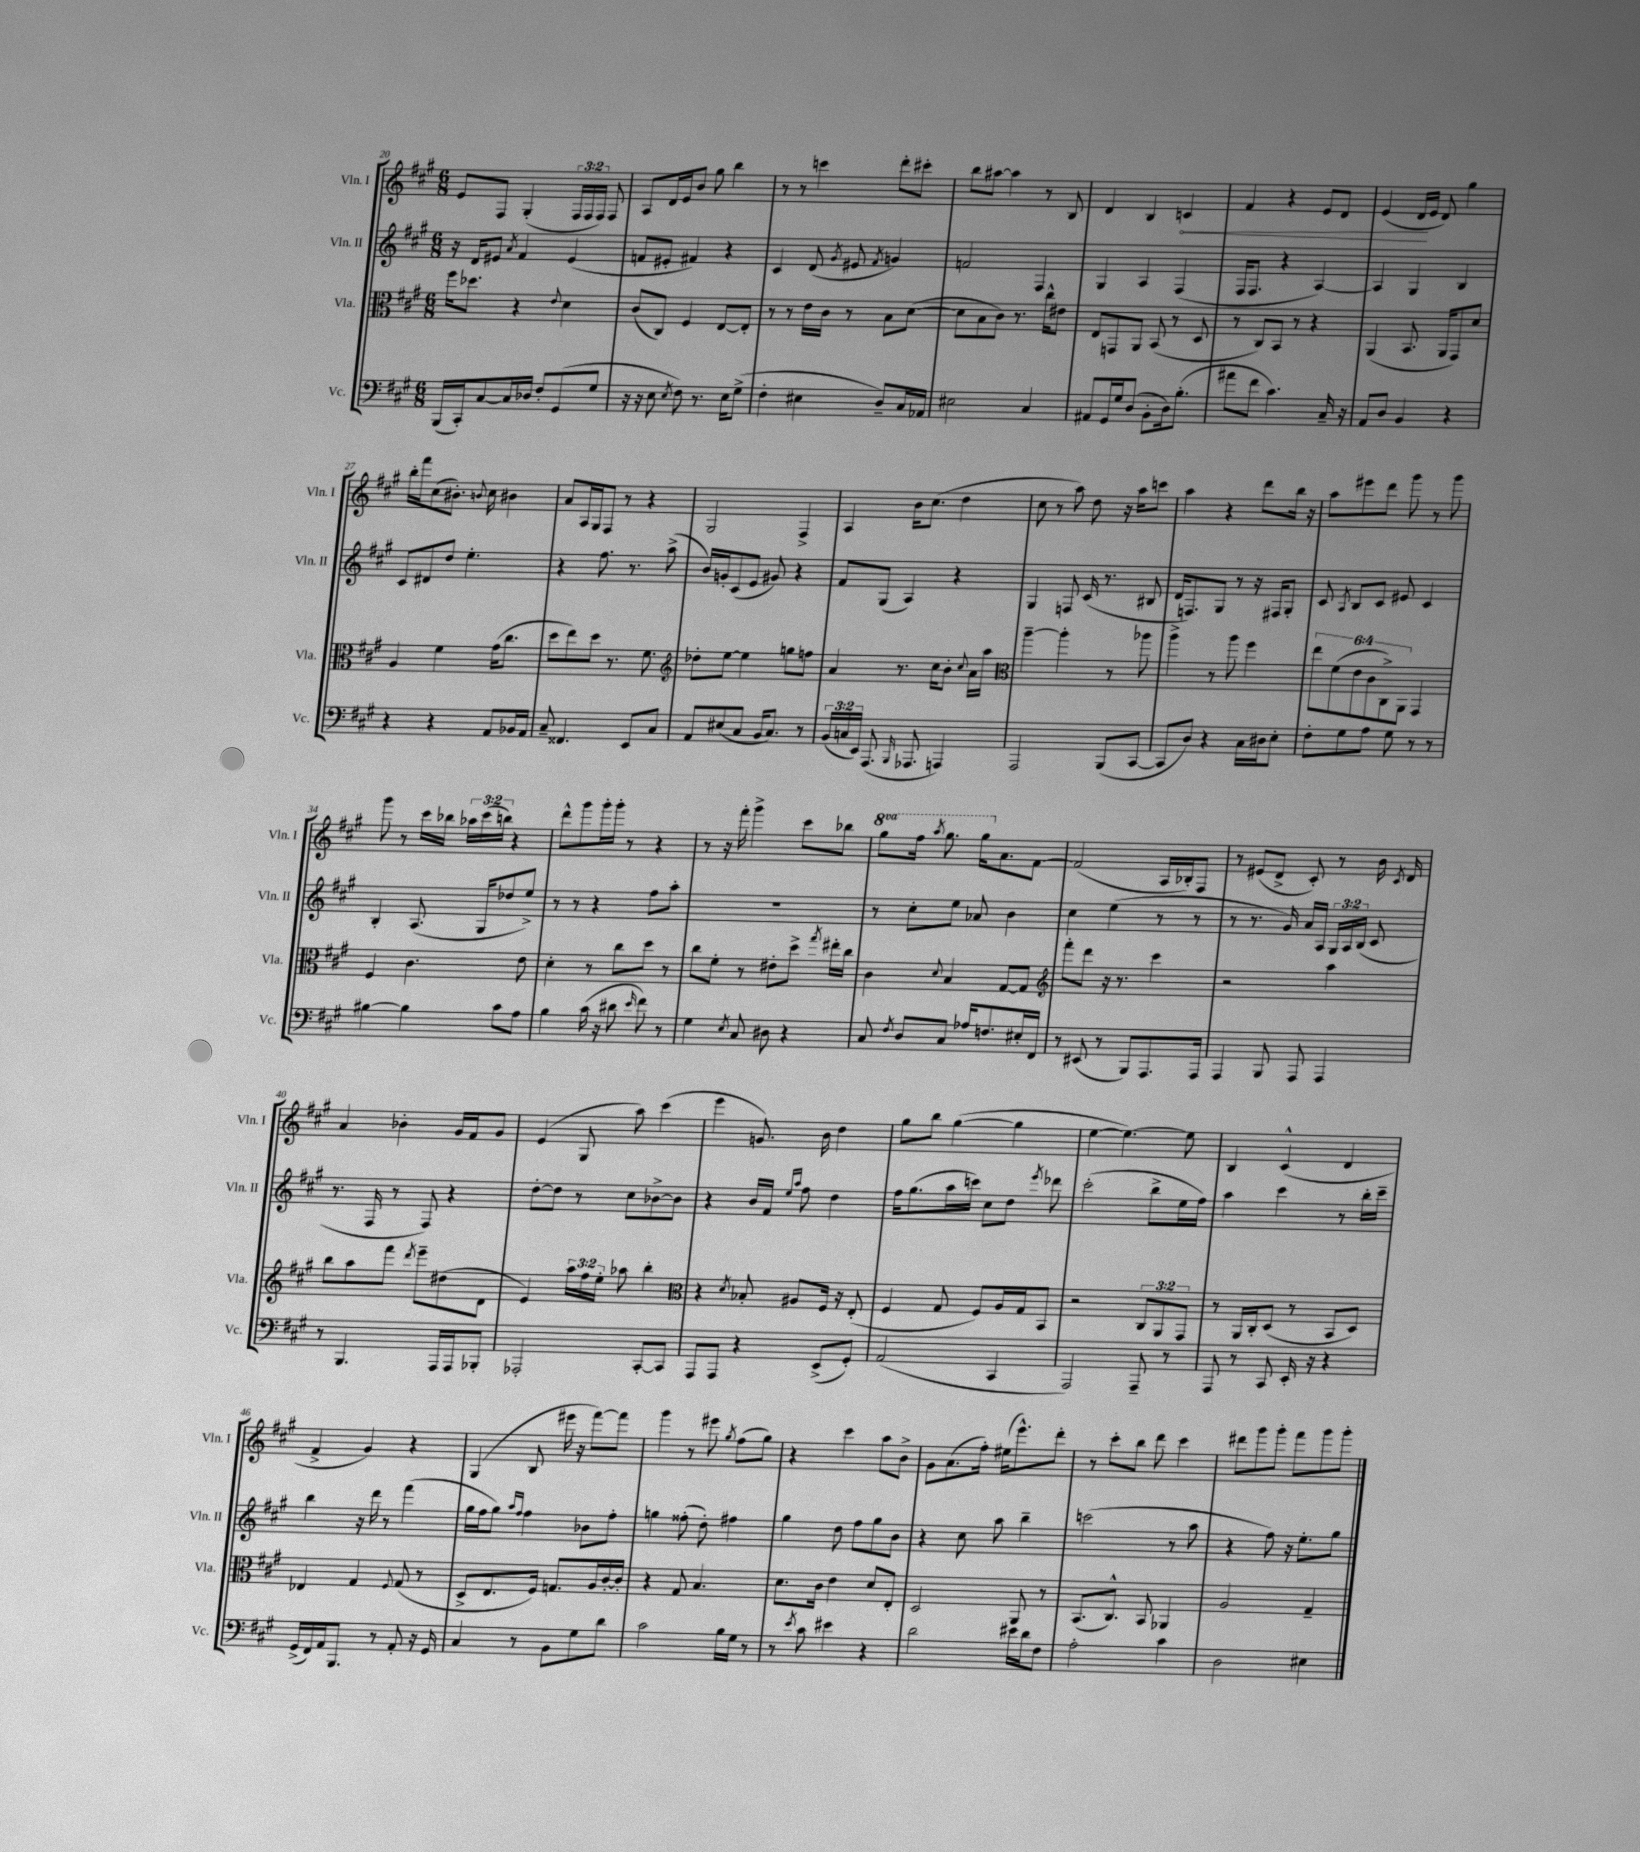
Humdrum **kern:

**kern	**kern	**kern	**kern
*staff4	*staff3	*staff2	*staff1
*clefF4	*clefC3	*clefG2	*clefG2
*k[f#c#g#]	*k[f#c#g#]	*k[f#c#g#]	*k[f#c#g#]
*M6/8	*M6/8	*M6/8	*M6/8
(16BBB/LL	16ff#\LK	16r	8e/L
16CC#'/J)	8.dd-\J	16d/LK	.
[8C#/	.	8e#/J	8F#/J
.	.	8qa/	.
16C#/]L	4r	4f#/	(4G#'/
16D-/JJ	.	.	.
8F#'/L	.	.	.
.	8qqe/	.	.
(8GG#/	4d\	(4e#/	24F#/LL
.	.	.	24F#/
.	.	.	24F#/JJ)
8G#/J	.	.	8F#/
=	=	=	=
16r	(8c#/L	8f/L	8A/L
16r	.	.	.
8E\	8C#/J)	8e#'/J	16d/L
.	.	.	16e/J
8qE/	.	.	.
8F#\)	4F#/	4f#/)	8b/J
8.r	.	.	8gg#\
.	[8E/L	4r	4bb\
16E\LK	.	.	.
(8G#^\J	8E'/]J	.	.
=	=	=	=
4F#'\	8r	4c#/	8r
.	8r	.	8r
4E#\	16e\LL	(8d/	4ccc\
.	16c#\JJ	.	.
.	.	8qg#/	.
.	8r	8e#/	.
.	.	8qf#/	.
8D~/L)	8B\L	4g/)	8ddd'\L
16C#/L	([8d\J	.	8ccc#'\J
16AA-/JJ	.	.	.
=	=	=	=
2E#\	8d\]L	2f/	8bb\L
.	8B\	.	[8aa#\J
.	8c#\J)	.	4aa#\]
.	8.r	.	.
4C#/	.	4F#/	8r
.	16cc#^^\LK	.	.
.	8e#\J	.	8B/
=	=	=	=
8AA#/L	8E/L	4G#/	4d/
16GG#/L	8GG/	.	.
16G#/J	.	.	.
(8D/J	8AA/J	4A/	4B/
8BB'\L	(8BB/	.	.
16D\k)	8r	(4F#/	4c/
(8.B'\J	.	.	.
.	8D/	.	.
=	=	=	=
8a#\L	8r	16F#/LK	4f#/
.	.	8.F#/J	.
8f#\J	8C#/L)	.	.
4.c#\)	8BB/J	4r	4r
.	8r	.	.
.	4r	[4A/)	8e/L
16C#~/	.	.	8d/J
16r	.	.	.
=	=	=	=
8AA/L	(4AA/	4A/]	(4e/
8D/J	.	.	.
4BB/	8.BB/	4G#/	16d/LL
.	.	.	16e/JJ
.	.	.	8d/)
.	16AA/LK	.	.
4r	8GG#/)	4B/	4gg#\
.	8d/J	.	.
=	=	=	=
4r	4A/	8c#/L	16bb'\LL
.	.	.	16fff#\J
.	.	8d#/	(8cc#\
4r	4f#\	8dd/J	8.b#'\J)
.	.	4.ee'\	.
.	.	.	8qqb/
.	.	.	16cc#\
8AA/L	(16g#\LK	.	4b#\
.	8.cc#\J	.	.
16BB-/L	.	.	.
16AA/JJ	.	.	.
=	=	=	=
8C#~/	8dd\L	4r	8a/L
4.FF##/	8ee\)	.	16A/L
.	.	.	16G#/J
.	8dd\J	8.ff#\	8F#/J
.	8.r	.	8r
.	.	8.r	.
8EE/L	.	.	4r
.	8.f#\	.	.
8C#/J	.	(8aa^\	.
=	=	=	=
*	*clefG2	*	*
8AA/L	8dd-'\L	16b/LL)	2G#/
.	.	16g'/J	.
(8E#/	[8ee\J	(8c#/	.
8C#/J	4ee\]	8e/J	.
16BB/LK	.	8g#/)	.
8.C#/J)	.	.	.
.	8gg\L	4r	4F#^/
8r	8ff\J	.	.
=	=	=	=
(24BB/LL	4a/	8f#/L	4A/
24C/	.	.	.
24EE/JJ)	.	.	.
(8.AAA/	.	(8G#/J	.
.	8.r	4A/)	16b\LK
16qqBBB/	.	.	.
8.AAA-/	.	.	(8.cc#\J
.	16cc#\LK	.	.
4AAA/)	8b'\J	4r	4dd\
.	8qqcc#/	.	.
.	16a\LL	.	.
.	16aa\JJ	.	.
=	=	=	=
*	*clefC3	*	*
2AAA/	[4aa~\	4G#/	8cc#\
.	.	.	8r
.	4aa'\]	8F/	8aa\)
.	.	(16c#/	8dd\
.	.	8.r	.
(8BBB/L	8r	.	16r
.	.	.	16aa\LK
[8CC#/J	8aa-\	8B#/	8ccc\J
=	=	=	=
8CC#/]L	4aa^\	16d/LK	4aa\
.	.	8.F/)	.
8D/J)	.	.	.
4r	8r	8G#/J	4r
.	8aa\	8r	.
16C#\LL	4ff#\	16r	8ddd\L
16D#\J	.	16F#/LK	.
8E'\J	.	8G#'/J	16bb\Jk
.	.	.	16r
=	=	=	=
8F#'\L	12ee\L	8c#/	8aa\L
.	(12f#\	.	.
.	.	8qA/	.
8G#\	.	8B/L	8eee#\
.	12e\	.	.
8A\J	12c#\	8c#/J	8ddd\J
.	12C#^\)	.	.
8G#\	.	8e#/	8ggg#\
.	12AA\J	.	.
8r	4GG#/	4c#/	8r
8r	.	.	8ggg#\
=	=	=	=
[4B#\	4F#/	4B'/	8ggg#\
.	.	.	8r
4B#\]	4.c#\	(8.A/	16ccc#\LL
.	.	.	16bb-\JJ
.	.	.	24aa-\LL
.	.	.	(24ccc#\
.	.	16G#/LK	.
.	.	.	24bb\JJ)
8c#\L	.	8dd-/	4r
8A\J	8e\	8ee^/J)	.
=	=	=	=
4B\	4d'\	8r	8ddd^^\L
.	.	8r	8ggg#\
(16c#\	8r	4r	16ggg#'\L
16r	.	.	16ggg#'\JJ
8d#\	8cc#\L	.	8r
16qqe/	.	.	.
8f#\)	8dd\J	8ff#\L	4r
8r	8r	8aa'\J	.
=	=	=	=
4G#\	8cc#\L	2.r	8r
.	8f#'\J	.	16r
.	.	.	16fff#'\
8qE/	.	.	.
8C#/	8r	.	4ggg#^\
8D#\	8e#'\L	.	.
4r	8dd^\J	.	8ccc#\L
.	8qgg#/	.	.
.	16ee#'\LL	.	8bb-\J
.	16cc#\JJ	.	.
=	=	=	=
8C#/	4c#\	8r	8ggg#\L
8qF#/	.	.	.
8D/L	.	8cc#'\L	16fff#\Jk
.	.	.	8qaaa/
.	.	.	8.ggg#\
.	8qqd/	.	.
8C#/J	4B/	8ee\J	.
16A-/LK	.	8a-/	16ggg#\LK
8.F/	.	.	8.a\
.	[8G#/L	4b\	.
16E#'/L	8G#/]J	.	[8f#\J
16FF#/JJ	.	.	.
=	=	=	=
*	*clefG2	*	*
8r	8fff#'\L	4cc#\	(2f#/]
(8EE#/	8ddd\J	.	.
8r	16r	(4ee\	.
.	8.r	.	.
8BBB/L)	.	.	.
8.AAA/	4ccc#\	8r	16A/LL
.	.	.	16B-'/J)
.	.	8r	8F#/J
16AAA/Jk	.	.	.
=	=	=	=
4AAA/	2r	8r	8r
.	.	8.r	(8e#/L
8BBB/	.	.	8d^/J
.	.	16g#/)	.
8AAA/	.	16a/LL	8c#'/)
.	.	16A/JJ	.
4AAA/	4aa\	24G#/LL	8r
.	.	24A/	.
.	.	(24B/JJ	.
.	.	8c#/	16b\
.	.	.	8qc#/
.	.	.	16d/
=	=	=	=
8r	8bb\L	8.r	4a/
4.BBB/	8aa\	.	.
.	.	16F#/	.
.	8fff#\J	8r	4b-'\
.	8qddd/	.	.
.	8eee~\L	8F#/)	.
16AAA/LL	(8dd#\	4r	16g#/LL
16AAA/J	.	.	16f#/J
8BBB-'/J	8d\J	.	8g#/J
=	=	=	=
2AAA-'/	4e/)	[8dd'\L	(4e/
.	.	8dd\]J	.
.	24aa\LL	8r	8G#/
.	24ff#\	.	.
.	24ee'\JJ	.	.
.	8aa-\	8cc#\L	8aa\)
[8CC#'/L	4bb'\	[8b-^\	(4ccc#\
8CC#/]J	.	8b-\]J	.
=	=	=	=
*	*clefC3	*	*
8AAA/L	4r	4r	4eee\
8AAA/J	.	.	.
.	8qd/	.	.
4r	8B-'/	16b/LL	8.g/)
.	.	16f#/JJ	.
.	.	16qqee/LL	.
.	.	16qqaa/JJ	.
.	8A#/L	8ff#\	.
.	.	.	16b\
(8EE^/L	16F#/Jk	4dd\	4dd\
.	16r	.	.
8GG#'/J)	(8E'/	.	.
=	=	=	=
(2AA/	4F#/	16ff#\LK	8gg#\L
.	.	(8.gg#\	.
.	.	.	8bb\J
.	8G#/	16aa\L	([4gg#\
.	.	16ccc\JJ)	.
.	8F#/L)	8cc#\L	.
4CC#/	16A/L	8dd\J	4gg#\]
.	16G#/J	.	.
.	.	8qeee/	.
.	8BB/J	8ddd-\	.
=	=	=	=
2AAA/)	2r	(2ccc#'\	[4ee\
.	.	.	4.ee\_)
8AAA~/	12C#/L	8bb^\L	.
.	12AA/	.	.
8r	.	16ee\L	8ee\]
.	12GG#/J	.	.
.	.	16ff#\JJ)	.
=	=	=	=
8AAA/	8r	4aa\	4B/
8r	16AA/LL	.	.
.	16C#'/J	.	.
8CC#/	(8D/J	4ccc#\	(4c#^^/
16EE'/	8r	.	.
16r	.	.	.
4r	8BB/L	8r	4d/
.	8D/J)	16bb'\LL	.
.	.	16ccc#~\JJ	.
=	=	=	=
(16GG#^/LL	4E-/	4bb\	4f#^/
16FF#/)	.	.	.
16AA/J	.	.	.
8.BBB/J	.	.	.
.	4G#/	16r	4g#/)
.	.	16ddd\	.
8r	.	8r	.
.	8qqF#/	.	.
8AA'/	(8G#/	(4fff#\	4r
16r	8r	.	.
16GG#/	.	.	.
=	=	=	=
4C#/	8D^/L	16gg#\LL	(4G#/
.	.	16ff#\J	.
.	8.E/	8gg#\J)	.
.	.	16qqaa/LL	.
.	.	16qqff#/JJ	.
8r	.	4ff#\	8B/
.	16F#/Jk)	.	.
8BB\L	8.G/L	.	16eee#\
.	.	.	16r
8G#\	.	8b-\L	[8fff#\L)
.	16A/L	.	.
8d\J	[16c#'/	8ff#'\J	8fff#\]J
.	16c#'/]JJ	.	.
=	=	=	=
2c#\	4r	4gg\	4ggg#\
.	8G#/	(8ff##'\	8r
.	4.B/	8dd'\)	8eee#\
.	.	.	8qgg#/
16B\LL	.	4ff#\	(8ff#\L
16G#\JJ	.	.	.
8r	.	.	8gg#\J)
=	=	=	=
8r	8.d\L	4gg#\	4r
8qe/	.	.	.
8c#\	.	.	.
.	16c#\Jk	.	.
4e#\	4e\	8dd\	4ccc#\
.	.	8ff#\L	.
4r	8d/L	8gg#\	8aa\L
.	8E'/J	8b\J	8b^\J
=	=	=	=
2d\	2D/	4r	8g#\L
.	.	.	(8.a\
.	.	8cc#\	.
.	.	.	16ff#'\Jk)
.	.	8aa\	(16ee#\LK
.	.	.	8.eee^^\)
16e#\LL	8AA/	4bb~\	.
16d\J	.	.	.
8F#\J	8r	.	8ddd'\J
=	=	=	=
2A'\	(8.BB/L	(2ccc\	8r
.	.	.	8ccc#'\L
.	8.C#^^/J)	.	.
.	.	.	8bb\J
.	8BB/	.	8ddd\
4c#\	4AA-/	8r	4ccc#\
.	.	8aa\	.
=	=	=	=
2D\	2A/	4r	8ddd#\L
.	.	.	8ggg#\
.	.	8ff#\)	8ggg#'\J
.	.	16r	8fff#\L
.	.	8.ee'\L	.
4E#\	4G#~/	.	8ggg#\
.	.	8gg#\J	8ggg#'\J
==	==	==	==
*-	*-	*-	*-
